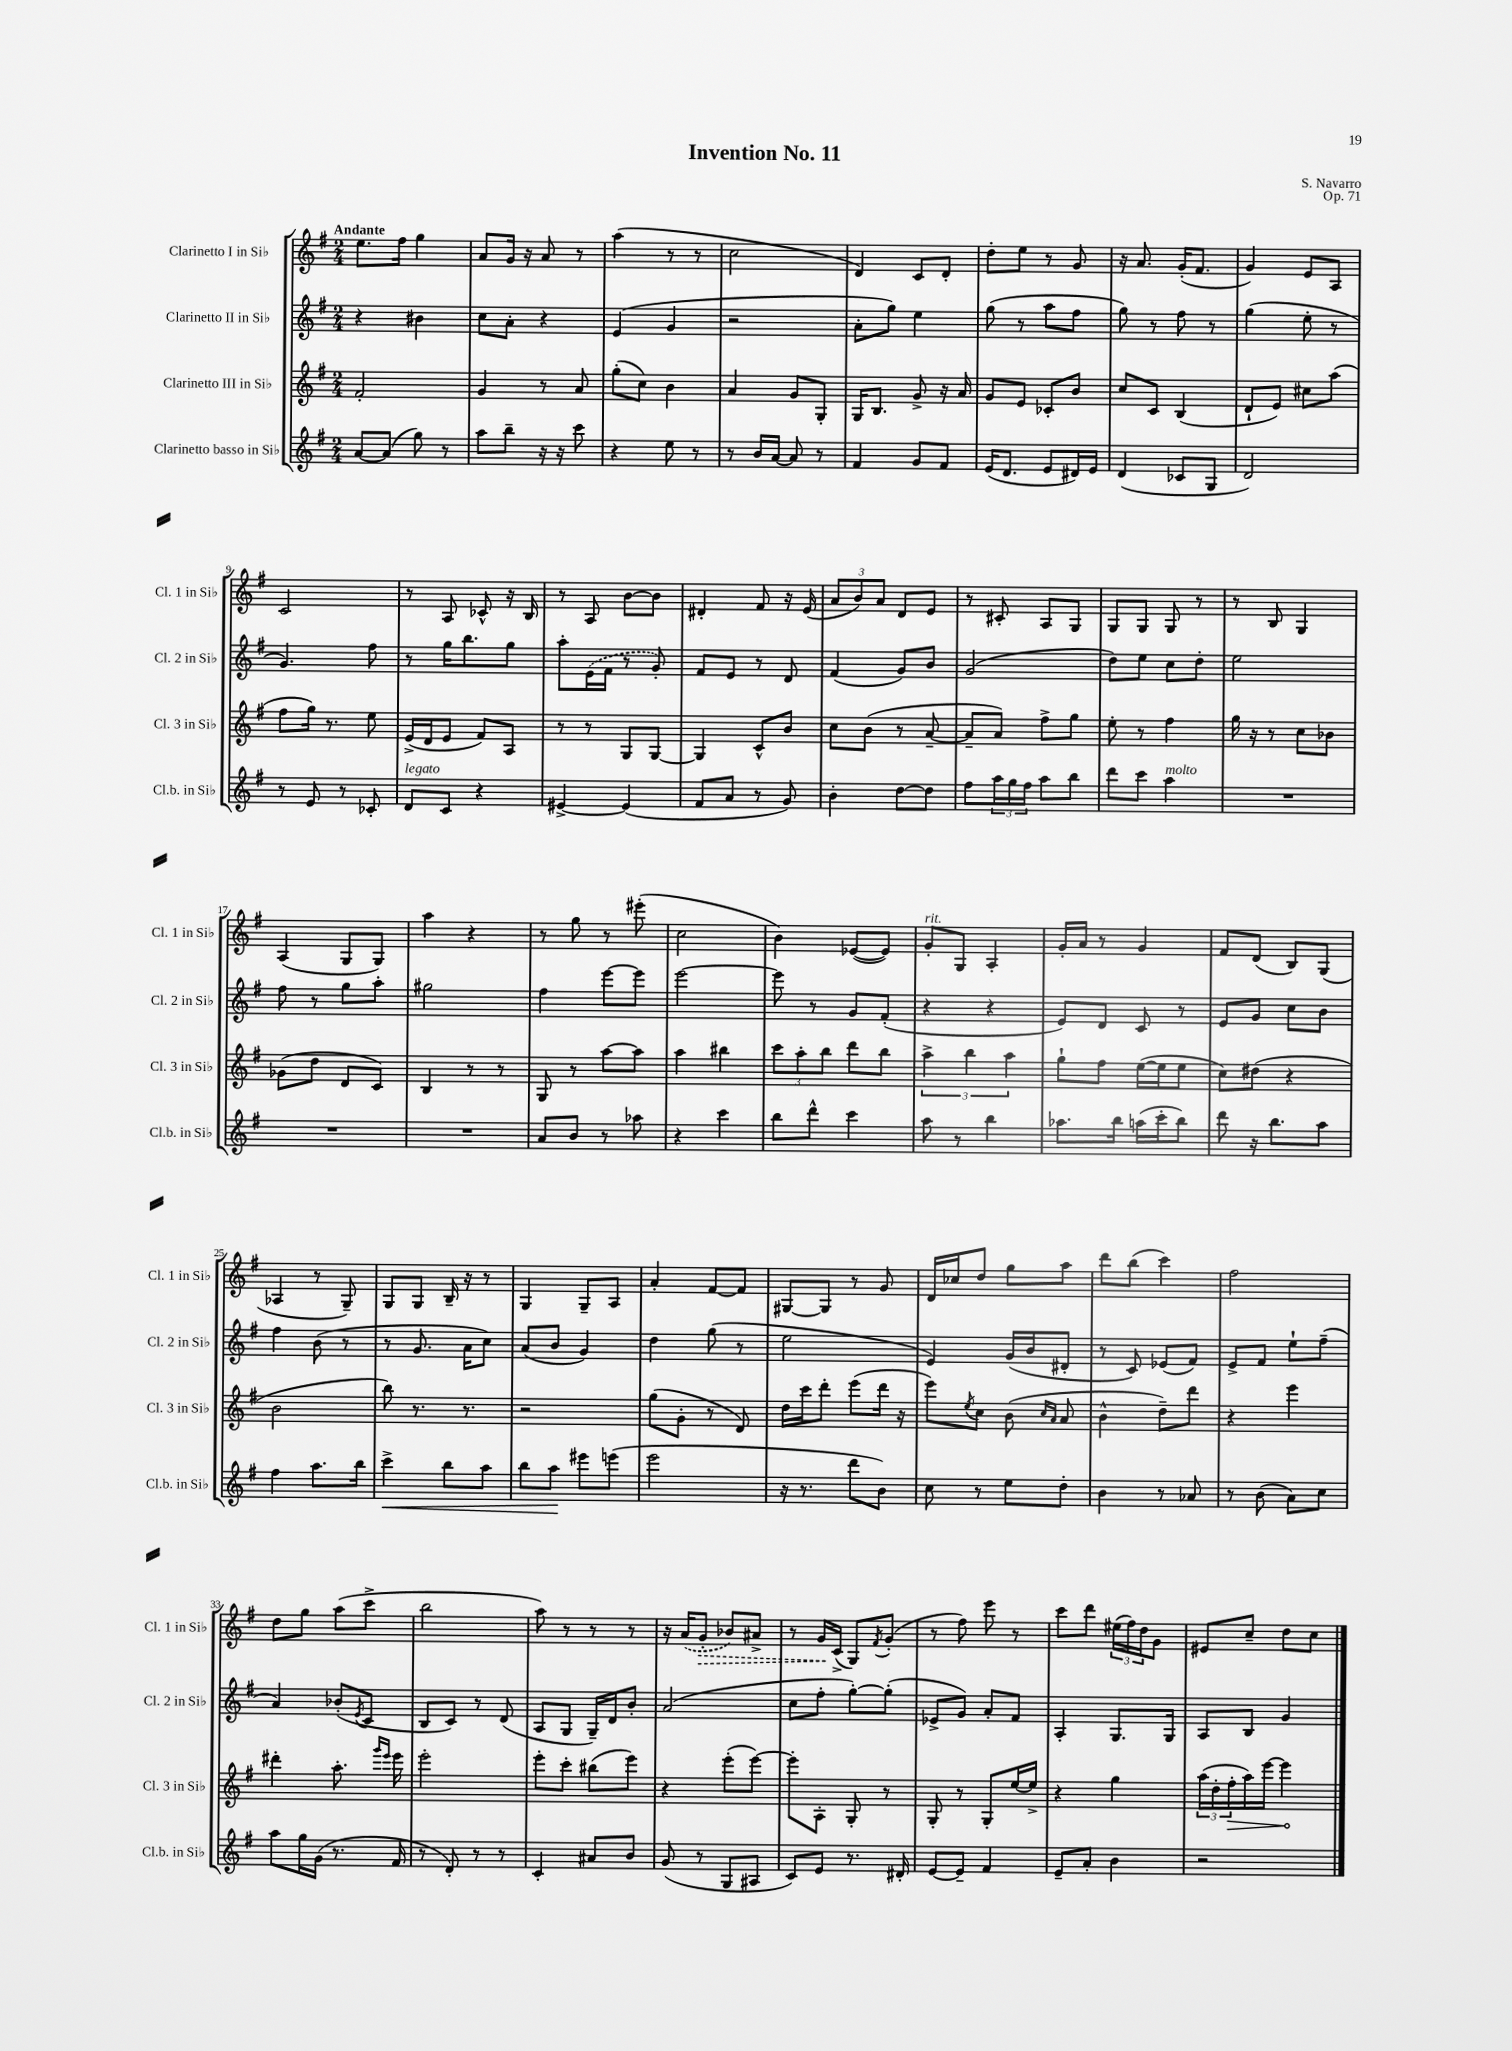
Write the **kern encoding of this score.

**kern	**kern	**kern	**kern
*staff4	*staff3	*staff2	*staff1
*clefG2	*clefG2	*clefG2	*clefG2
*k[f#]	*k[f#]	*k[f#]	*k[f#]
*M2/4	*M2/4	*M2/4	*M2/4
[8a	2f#'	4r	8.ee
(8a]	.	.	.
.	.	.	16ff#
8gg)	.	4b#	4gg
8r	.	.	.
=	=	=	=
8aa	4g	8cc	8a
8bb~	.	8a'	16g
.	.	.	16r
16r	8r	4r	8a
16r	.	.	.
8ccc	8a	.	8r
=	=	=	=
4r	(8gg'	(4e	(4aa
.	8cc)	.	.
8ee	4b	4g	8r
8r	.	.	8r
=	=	=	=
8r	4a	2r	2cc
16b	.	.	.
[16a	.	.	.
8a]	8g	.	.
8r	8G'	.	.
=	=	=	=
4f#	16G	8a'	4d)
.	8.B	.	.
.	.	8gg)	.
8g	8g^	4ee	8c
8f#	16r	.	8d'
.	16a	.	.
=	=	=	=
(16e	8g	(8gg	8dd'
8.d	.	.	.
.	8e	8r	8ee
8e	8c-'	8aa	8r
16d#)	8b	8ff#	8g
16e	.	.	.
=	=	=	=
(4d	8cc	8gg)	16r
.	.	.	8.a
.	8c	8r	.
8c-	(4B	8ff#	(16g'
.	.	.	8.f#
8G	.	8r	.
=	=	=	=
2d)	8d`	(4gg	4g)
.	8e)	.	.
.	8cc#	8ee'	8e
.	(8aa	8r	8A
=	=	=	=
8r	8ff#	4.g)	2c
8e	16gg)	.	.
.	8.r	.	.
8r	.	.	.
8c-'	8ee	8ff#	.
=	=	=	=
8d	(16e^	8r	8r
.	16d	.	.
8c	8e	16gg	8A
.	.	8.bb	.
4r	8f#)	.	8c-^^
.	8A	8gg	16r
.	.	.	16B
=	=	=	=
[4e#^	8r	8aa'	8r
.	8r	(16e	8A
.	.	16f#	.
(4e#]	8G	8r	[8b
.	[8G	8g')	8b]
=	=	=	=
8f#	4G]	8f#	4d#'
8a	.	8e	.
8r	8c^^	8r	8f#
8g)	8b	8d	16r
.	.	.	(16e
=	=	=	=
4b'	8cc	(4f#	12a
.	.	.	12b)
.	(8b	.	.
.	.	.	12a
[8dd	8r	8g)	8d
8dd]	[8a~	8b	8e
=	=	=	=
8ff#	8a~]	(2g	8r
24aa	8a)	.	8c#'
24gg	.	.	.
24ff#	.	.	.
8aa	8ff#^	.	8A
8bb	8gg	.	8G
=	=	=	=
8ddd	8ee'	8dd)	8G
8ccc	8r	8ee	8G
4aa	4ff#	8cc	8G
.	.	8dd'	8r
=	=	=	=
2r	16gg	2ee	8r
.	16r	.	.
.	8r	.	8B
.	8cc	.	4G
.	8b-	.	.
=	=	=	=
2r	(8g-	8ff#	(4A
.	8dd	8r	.
.	8d	8gg	8G
.	8c)	8aa'	8G)
=	=	=	=
2r	4B	2gg#	4aa
.	8r	.	4r
.	8r	.	.
=	=	=	=
8a	8G	4ff#	8r
8b	8r	.	8gg
8r	[8aa	[8eee	8r
8aa-	8aa]	8eee]	(8eee#'
=	=	=	=
4r	4aa	[2eee	2cc
4ccc	4bb#	.	.
=	=	=	=
8bb	12ccc	8eee]	4b)
.	12aa'	.	.
8ddd^^	.	8r	.
.	12bb	.	.
4ccc	8ddd	8g	([8e-
.	8bb	(8f#'	8e-])
=	=	=	=
8aa	6aa^	4r	8g'
8r	.	.	8G
.	6bb	.	.
4bb	.	4r	4A'
.	6aa	.	.
=	=	=	=
8.aa-	8gg`	8e)	16g'
.	.	.	16a
.	8ff#	8d	8r
16bb	.	.	.
(16aa	([16ee	8c	4g
16ccc'	16ee]	.	.
8bb)	8ee	8r	.
=	=	=	=
8ddd	8cc)	8e	8f#
16r	(8dd#	8g	(8d
8.bb	.	.	.
.	4r	8cc	8B)
8aa	.	8b	(8G
=	=	=	=
4ff#	2b	4ff#	4A-
8.aa	.	(8b	8r
.	.	8r	8G~)
16bb	.	.	.
=	=	=	=
4ccc^	8bb)	8r	8G
.	8.r	8.g	8G
8bb	.	.	16B~
.	8.r	16a	16r
8aa	.	8cc)	8r
=	=	=	=
8bb	2r	(8a	4G
8aa	.	8b	.
8eee#	.	4g)	8G~
(8eee	.	.	8A
=	=	=	=
2eee	(8gg	4dd	4a'
.	8g'	.	.
.	8r	(8gg	[8f#
.	8d)	8r	8f#]
=	=	=	=
16r	16dd	2ee	[8G#
8.r	16ccc	.	.
.	8ddd'	.	8G#]
8ddd	(8eee	.	8r
8b)	16ddd	.	8g
.	16r	.	.
=	=	=	=
8cc	8eee)	4e)	16d
.	.	.	16cc-
.	8qee	.	.
8r	8cc	.	8dd
8ee	(8b	(16g	8gg
.	.	16b	.
.	16qqcc	.	.
.	16qqa	.	.
8dd'	8a	8d#'	8aa
=	=	=	=
4b	4b^^	8r	8ddd
.	.	8c)	(8bb
8r	8dd~)	(8e-	4ccc)
8a-	8ddd	8f#)	.
=	=	=	=
8r	4r	8e^	2ff#
(8b	.	8f#	.
8a)	4eee	8ee`	.
8cc	.	(8ff#~	.
=	=	=	=
8aa	4ddd#'	4a)	8dd
16gg	.	.	8gg
(16g	.	.	.
8.r	8.aa'	(8b-'	(8aa
.	.	8qe	.
.	.	8c	8ccc^
.	16qqggg	.	.
.	16qqeee	.	.
16f#	16eee	.	.
=	=	=	=
8r	2eee'	8B	2bb
8d')	.	8c)	.
8r	.	8r	.
8r	.	(8d	.
=	=	=	=
4c'	8eee'	8A	8aa)
.	8ccc'	8G	8r
8a#	(8bb#	16G~)	8r
.	.	16d	.
8b	8eee)	8b'	8r
=	=	=	=
(8g	4r	(2a	16r
.	.	.	(16a
8r	.	.	8g'
8G	(8eee'	.	8b-)
8A#	[8eee)	.	8a#^
=	=	=	=
8c)	8eee']	8cc	8r
8e	8A'	8ff#'	16g
.	.	.	(16c^
8.r	8G'	[8gg')	8G)
.	.	.	8qf#
.	8r	(8gg']	(8g'
16d#'	.	.	.
=	=	=	=
[8e	8G'	8e-^	8r
8e~]	8r	8g)	8ff#)
4f#	8G'	8a'	8eee
.	[16ee	8f#	8r
.	16ee^]	.	.
=	=	=	=
8e~	4r	4A'	8ccc
8a'	.	.	8ddd
4b	4gg	8.G	(24ee#
.	.	.	24ff#)
.	.	.	24dd
.	.	.	8g
.	.	16G	.
=	=	=	=
2r	(24aa	8A	8e#
.	24dd'	.	.
.	24ff#'	.	.
.	16aa)	8B	8cc~
.	[16eee	.	.
.	4eee]	4g	8dd
.	.	.	8cc
==	==	==	==
*-	*-	*-	*-
